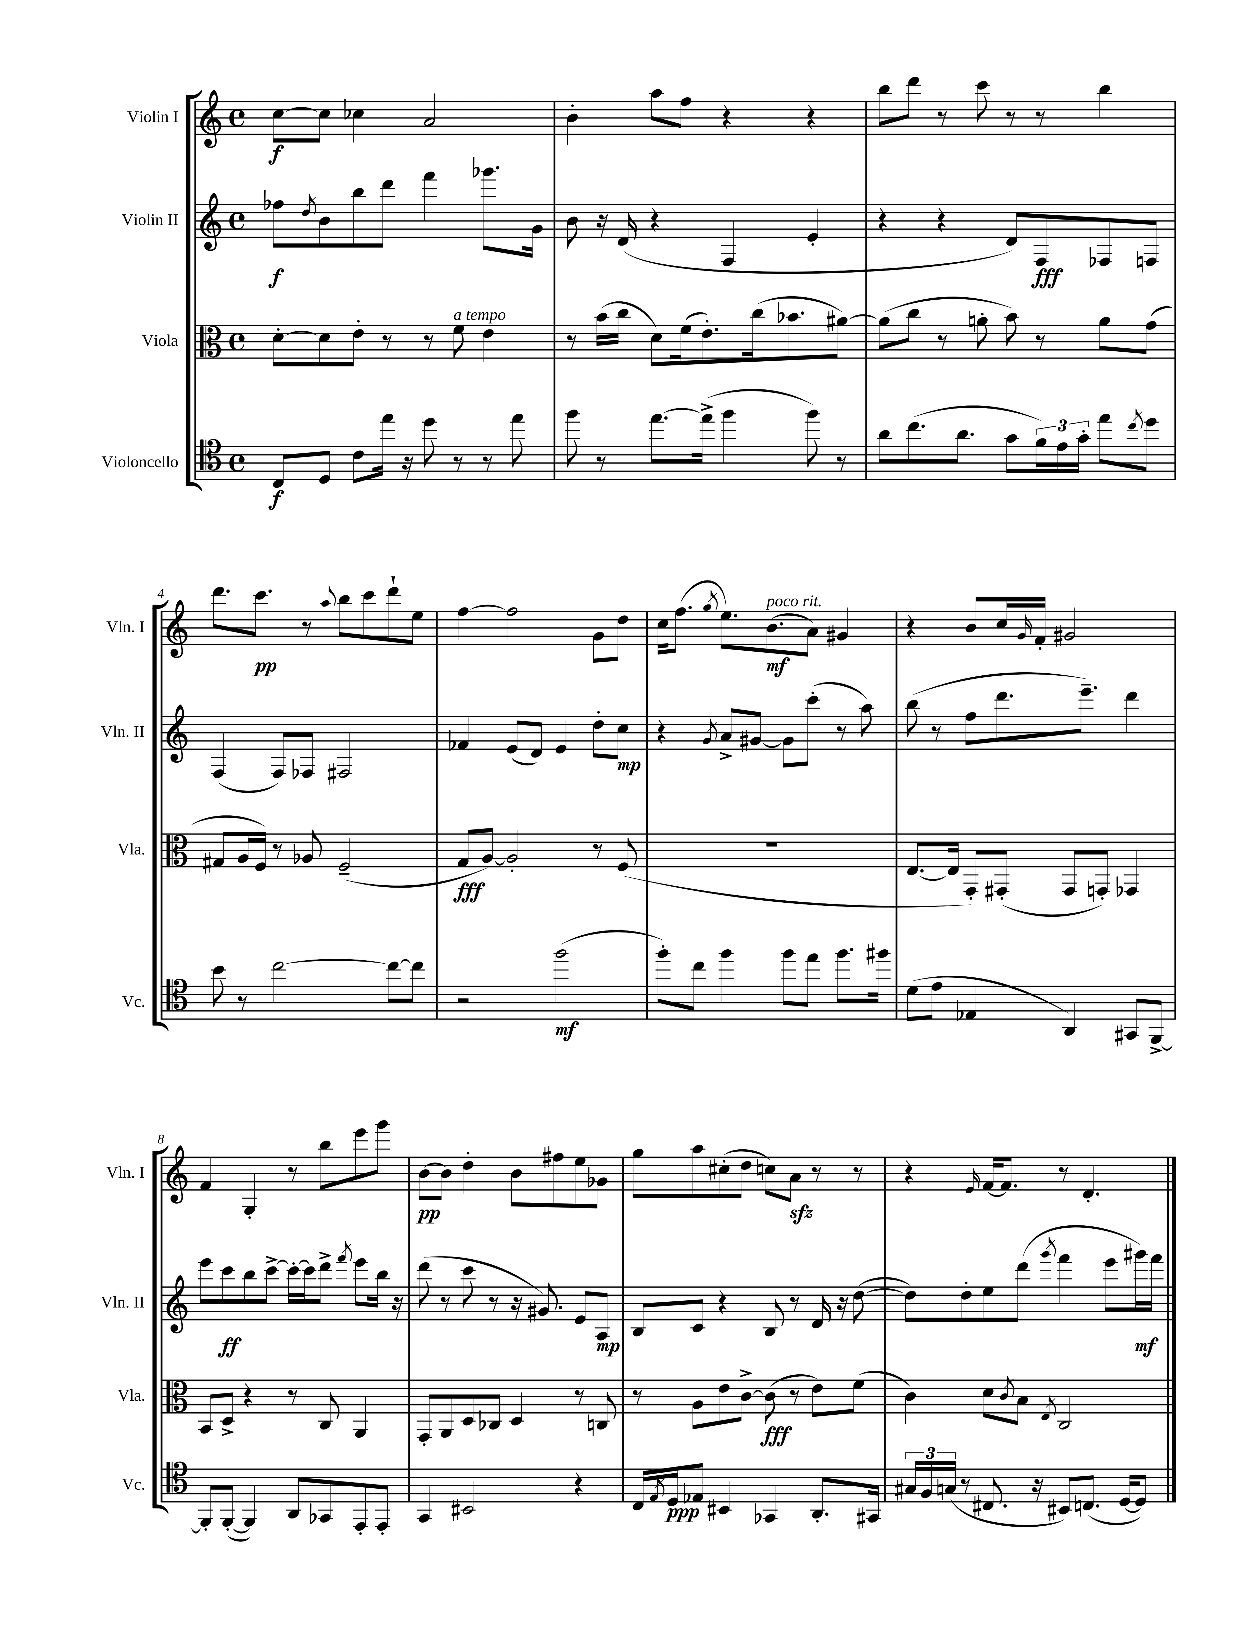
<<
\new StaffGroup <<
\new Staff = "s0" \with { instrumentName = "Violin I" shortInstrumentName = "Vln. I" } {
    \clef treble \key c \major \defaultTimeSignature \time 4/4
    c''8~\f c''8 ces''4 a'2 |
    b'4-. a''8 f''8 r4 r4 |
    b''8 d'''8 r8 c'''8 r8 r8 b''4 |
    d'''8. c'''8.\pp r8 \appoggiatura { a''8 } b''8 c'''8 d'''8-! e''8 |
    f''4~ f''2 g'8 d''8 |
    c''16 f''8.( \acciaccatura { g''8 } e''8.) b'8.\mf^\markup { \italic "poco rit." }( a'8) gis'4 |
    r4 b'8 c''16 \grace { g'16 } f'16-. gis'2 |
    f'4 g4-. r8 b''8 e'''8 g'''8 |
    b'8~\pp b'8 d''4-. b'8 fis''8 e''8 ges'8 |
    g''8 a''8 cis''8-.( d''8 c''8) a'8\sfz r8 r8 |
    r4 \grace { e'16 } f'16~ f'8. r8 d'4.-. \bar "|." |
}
\new Staff = "s1" \with { instrumentName = "Violin II" shortInstrumentName = "Vln. II" } {
    \clef treble \key c \major \defaultTimeSignature \time 4/4
    fes''8\f \acciaccatura { d''8 } b'8 b''8 d'''8 f'''4 ges'''8. g'16 |
    b'8 r16 d'16( r4 f4 e'4-. |
    r4 r4 d'8) f8\fff fes8 f8 |
    f4( f8) fes8 fis2 |
    fes'4 e'8( d'8) e'4 d''8-. c''8\mp |
    r4 \acciaccatura { g'8 } a'8-> gis'8~ gis'8 c'''8-.( r8 a''8) |
    b''8( r8 f''8 d'''8. e'''8.--) d'''4 |
    e'''8 c'''8\ff b''8 c'''8~-> c'''16~-. c'''16 d'''8-> \acciaccatura { f'''8 } e'''8 b''16 r16 |
    d'''8( r8 c'''8 r8 r16 gis'8.) e'8 a8\mp |
    b8 c'8 r4 b8 r8 d'16 r16 d''8~( |
    d''8) d''8-. e''8 d'''8( \acciaccatura { g'''8 } f'''4 e'''8 gis'''16\mf) f'''16 \bar "|." |
}
\new Staff = "s2" \with { instrumentName = "Viola" shortInstrumentName = "Vla." } {
    \clef alto \key c \major \defaultTimeSignature \time 4/4
    d'8~-. d'8 e'8-. r8 r8 f'8^\markup { \italic "a tempo" } e'4 |
    r8 b'16( c''16 d'8) f'16( e'8.-.) c''16( bes'8. ais'8~) |
    ais'8( c''8 r8 a'8-. b'8) r8 a'8 g'8( |
    gis8 a16 f16) r8 aes8 f2--( |
    g8\fff a8~) a2-. r8 f8( |
    R1 |
    e8.~ e16 g,8-.) gis,8-.( gis,8 g,8-.) ges,4 |
    b,8 d8-> r4 r8 c8 a,4 |
    g,8-. a,8 d8 ces8 d4 r8 c8 |
    r8 a8 e'8 c'8~-> c'8\fff( r8 e'8) f'8( |
    c'4) d'8 \acciaccatura { c'8 } b8 \acciaccatura { e8 } c2 \bar "|." |
}
\new Staff = "s3" \with { instrumentName = "Violoncello" shortInstrumentName = "Vc." } {
    \clef tenor \key c \major \defaultTimeSignature \time 4/4
    c8\f d8 c'8 e''16 r16 d''8 r8 r8 e''8 |
    f''8 r8 e''8.~ e''16->( f''4 f''8) r8 |
    a'8 c''8.( a'8. g'8 \tuplet 3/2 { f'16) e'16 g'16-. } e''8 \acciaccatura { c''8 } d''8 |
    b'8 r8 c''2~ c''8~ c''8 |
    r2 f''2\mf( |
    f''8-.) c''8 f''4 f''8 e''8 f''8. fis''16 |
    d'8( e'8 ees4 a,4) gis,8 f,8~-> |
    f,8-. f,8~-.( f,4) a,8 ges,8 e,8-. e,8-. |
    g,4 bis,2 r4 |
    c16 \acciaccatura { e8 } d16\ppp ees8 bis,4 ges,4 a,8.-. gis,16 |
    \tuplet 3/2 { gis16 f16 g16( } r8 cis8. r16 bis,8) c8.( d16~ d8) \bar "|." |
}
>>
>>
